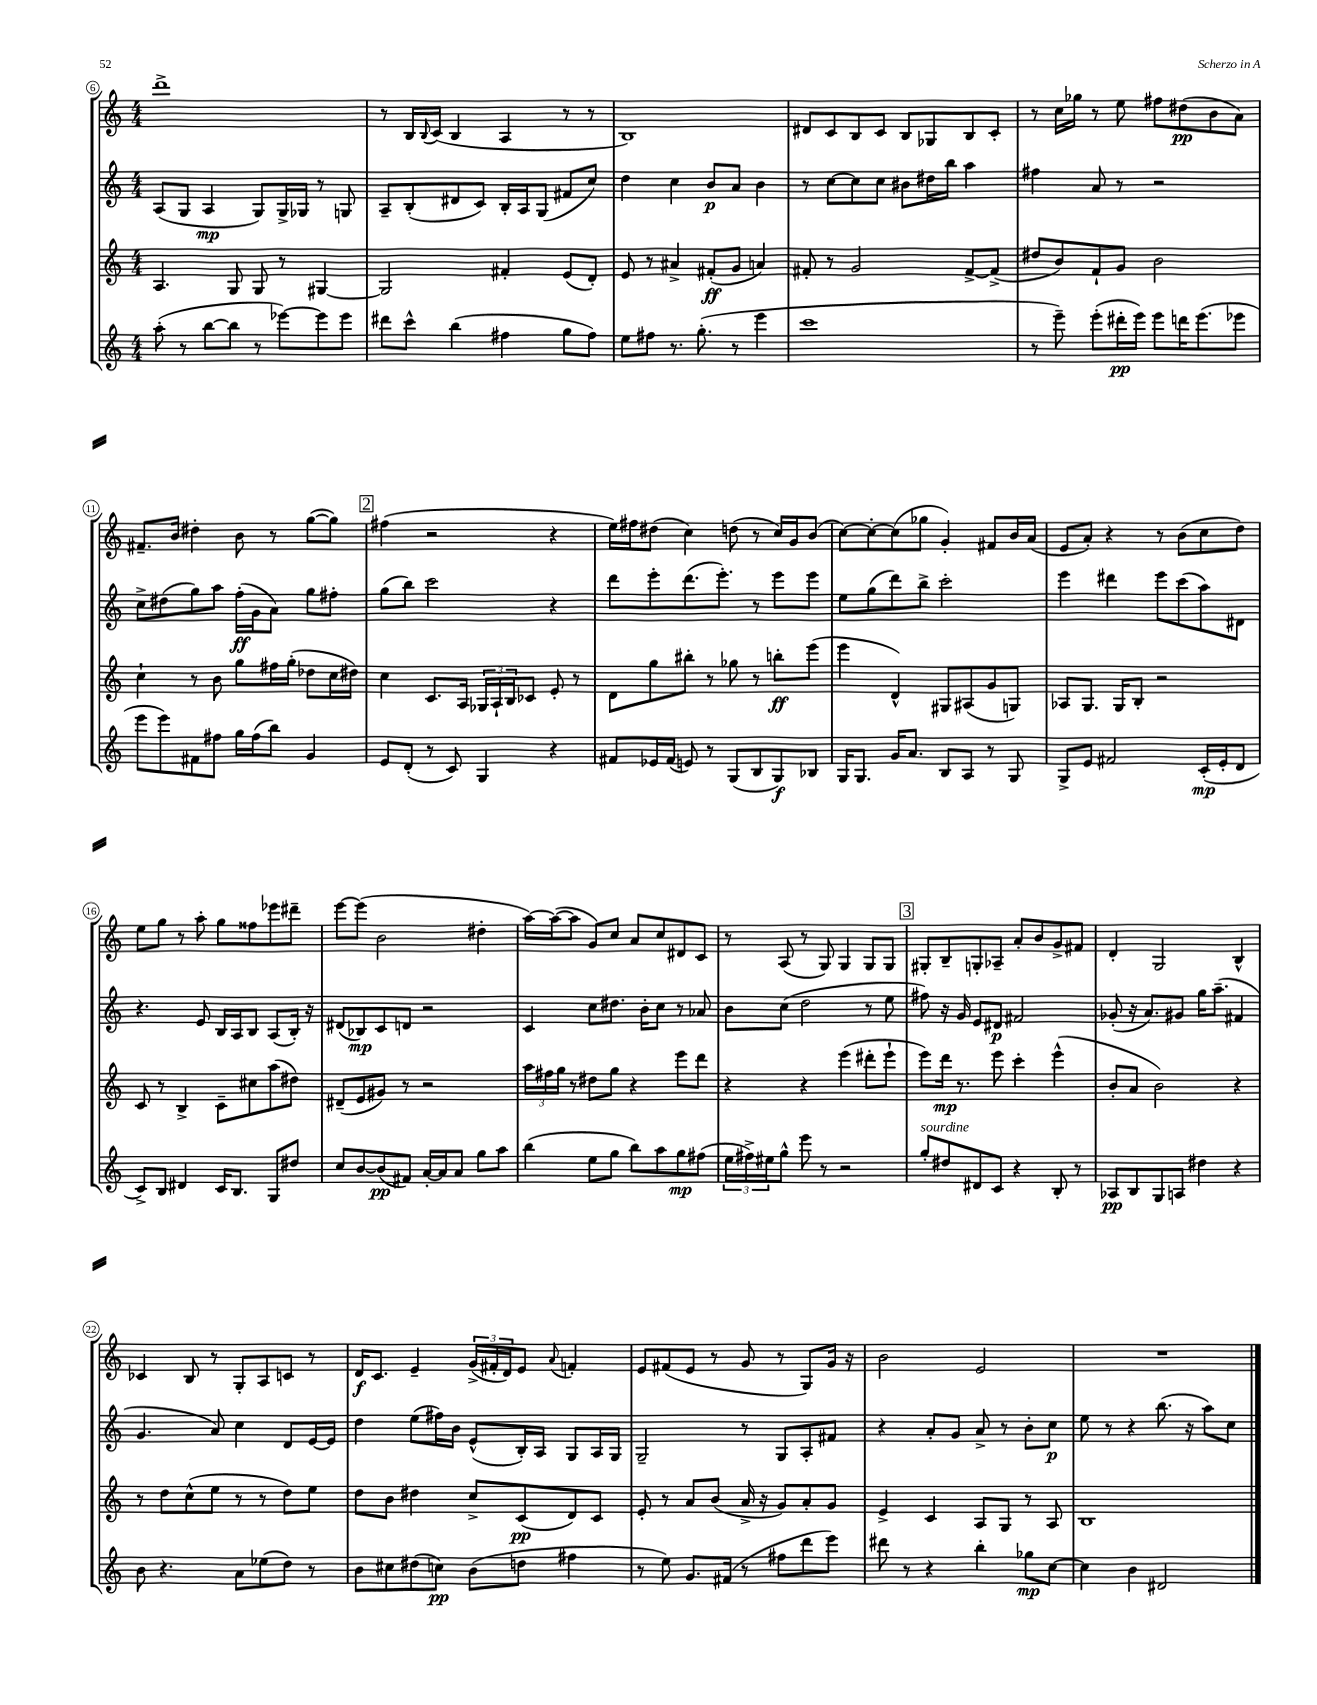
<<
\new StaffGroup <<
\new Staff = "s0" {
    \clef treble \key c \major \numericTimeSignature \time 4/4
    d'''1-> |
    r8 b16 \appoggiatura { b8 } c'16( b4 a4 r8 r8 |
    b1) |
    dis'8 c'8 b8 c'8 b8 ges8 b8 c'8-. |
    r8 c''16 ges''16 r8 e''8 fis''8 dis''8\pp( b'8 a'8) |
    fis'8.-- b'16 dis''4-. b'8 r8 g''8~( g''8) |
    \mark \markup { \box "2" } fis''4( r2 r4 |
    e''16) fis''16 dis''8( c''4) d''8( r8 c''16) g'16 b'8( |
    c''8~) c''8~-. c''8( ges''8 g'4-.) fis'8 b'16 a'16( |
    e'8 a'8-.) r4 r8 b'8( c''8 d''8) |
    e''8 g''8 r8 a''8-. g''8 fisis''8 ees'''8 dis'''8-- |
    e'''8~ e'''8( b'2 dis''4-. |
    a''16~) a''16~( a''8 g'8) c''8 a'8 c''8 dis'8 c'8 |
    r8 a8( r8 g8) g4 g8 g8 |
    \mark \markup { \box "3" } gis8-. b8-- g8-. aes8-- a'8-. b'8 g'8-> fis'8 |
    d'4-. g2 b4-^ |
    ces'4 b8 r8 g8-. a8 c'8 r8 |
    d'16\f c'8. e'4-- \tuplet 3/2 { g'16->( fis'16-. d'16) } e'8 \appoggiatura { a'8 } f'4-. |
    e'8 fis'8( e'8 r8 g'8 r8 g8) g'16 r16 |
    b'2 e'2 |
    R1 \bar "|." |
}
\new Staff = "s1" {
    \clef treble \key c \major \numericTimeSignature \time 4/4
    a8( g8 a4\mp g8) g16-> ges16 r8 g8 |
    a8-- b8-.( dis'8 c'8) b16-. a16 g8( fis'8 c''8) |
    d''4 c''4 b'8\p a'8 b'4 |
    r8 c''8~ c''8 c''8 bis'8 dis''16 b''16 a''4 |
    fis''4 a'8 r8 r2 |
    c''8-> dis''8( g''8) a''8 f''16-.\ff( g'16 a'8) g''8 fis''8-. |
    \mark \markup { \box "2" } g''8( b''8) c'''2 r4 |
    d'''8 e'''8-. d'''8.( e'''8.-.) r8 e'''8 e'''8 |
    e''8 g''8( d'''8) b''8-> c'''2-. |
    e'''4 dis'''4 e'''8 c'''8( a''8) dis'8 |
    r4. e'8 b16 a16 b8 a8( b16-.) r16 |
    dis'8( bes8\mp) c'8 d'8 r2 |
    c'4 c''8 dis''8. b'16-. c''8 r8 aes'8 |
    b'8 c''8( d''2 r8 e''8 |
    \mark \markup { \box "3" } fis''8) r16 g'16 e'8 dis'8\p fis'2 |
    ges'8-.( r16 a'8.) gis'8 g''16 a''8.--( fis'4 |
    g'4. a'8) c''4 d'8 e'16~ e'16 |
    d''4 e''8( fis''16) b'16 e'8-^( b16-.) a16 g8 a16 g16 |
    g2-- r8 g8 a8-. fis'8 |
    r4 a'8-. g'8 a'8-> r8 b'8-. c''8\p |
    e''8 r8 r4 b''8.( r16 a''8) c''8 \bar "|." |
}
\new Staff = "s2" {
    \clef treble \key c \major \numericTimeSignature \time 4/4
    a4. g8 g8 r8 gis4~ |
    gis2 fis'4-. e'8( d'8-.) |
    e'8 r8 ais'4-> fis'8-.\ff( g'8 a'4) |
    fis'8-. r8 g'2 fis'8~-> fis'8->( |
    dis''8 b'8) f'8-! g'8 b'2 |
    c''4-! r8 b'8 g''8 fis''16 g''16-.( des''8 c''16 dis''16) |
    \mark \markup { \box "2" } c''4 c'8. a16 \tuplet 3/2 { ges16 a16-! b16 } ces'8 e'8-. r8 |
    d'8 g''8 bis''8-. r8 ges''8 r8 b''8-.\ff e'''8( |
    e'''4 d'4-^) gis8 ais8( g'8 g8) |
    aes8 g8. g16 b8-. r2 |
    c'8 r8 b4-> c'8-- cis''8 a''8( dis''8) |
    dis'8--( e'8 gis'8) r8 r2 |
    \tuplet 3/2 { a''16 fis''16 g''16 } r8 dis''8 g''8 r4 e'''8 d'''8 |
    r4 r4 e'''4( dis'''8-. e'''8-! |
    \mark \markup { \box "3" } e'''8) d'''16\mp r8. e'''8 c'''4-. e'''4-^( |
    b'8-. a'8 b'2) r4 |
    r8 d''8 c''8-^( e''8 r8 r8 d''8) e''8 |
    d''8 b'8 dis''4 c''8-> c'8\pp( d'8) c'8 |
    e'8-. r8 a'8 b'8( a'16-> r16 g'8) a'8-. g'8 |
    e'4-> c'4 a8 g8 r8 a8 |
    b1 \bar "|." |
}
\new Staff = "s3" {
    \clef treble \key c \major \numericTimeSignature \time 4/4
    a''8-.( r8 b''8~ b''8 r8 ees'''8~) ees'''8 ees'''8 |
    dis'''8 c'''8-^ b''4( fis''4 g''8 fis''8) |
    e''8 fis''8 r8. g''8.-.( r8 e'''4 |
    c'''1 |
    r8 e'''8--) e'''8-.( dis'''16-.\pp e'''16) e'''8 d'''16 e'''8.( ees'''8 |
    e'''8 e'''8) fis'8 fis''8 g''16 fis''16( b''8) g'4 |
    \mark \markup { \box "2" } e'8 d'8-.( r8 c'8) g4 r4 |
    fis'8 ees'16 fis'16( e'8) r8 g8( b8 g8\f) bes8 |
    g16 g8. g'16 a'8. b8 a8 r8 g8 |
    g8-> e'8 fis'2 c'16-.\mp( e'16-. d'8 |
    c'8->) b8 dis'4 c'16 b8. g8 dis''8 |
    c''8 b'8~ b'8\pp( fis'8) a'16~-. a'16 a'8 g''8 a''8 |
    b''4( e''8 g''8 b''8) a''8 g''8\mp fis''8( |
    \tuplet 3/2 { e''16 fis''16->) eis''16 } g''8-^ e'''8 r8 r2 |
    \mark \markup { \box "3" } g''8-.^\markup { \italic "sourdine" } dis''8 dis'8 c'8 r4 b8-. r8 |
    aes8\pp b8 g8 a8 dis''4 r4 |
    b'8 r4. a'8 ees''8( d''8) r8 |
    b'8 cis''8 dis''8( c''8\pp) b'8( d''8 fis''4 |
    r8 e''8) g'8. fis'16( r8 fis''8 d'''8 e'''8) |
    dis'''8 r8 r4 b''4-. ges''8\mp c''8~ |
    c''4 b'4 dis'2 \bar "|." |
}
>>
>>
\layout { \context { \Score currentBarNumber = #6 \override BarNumber.stencil = #(make-stencil-circler 0.1 0.3 ly:text-interface::print) } }
